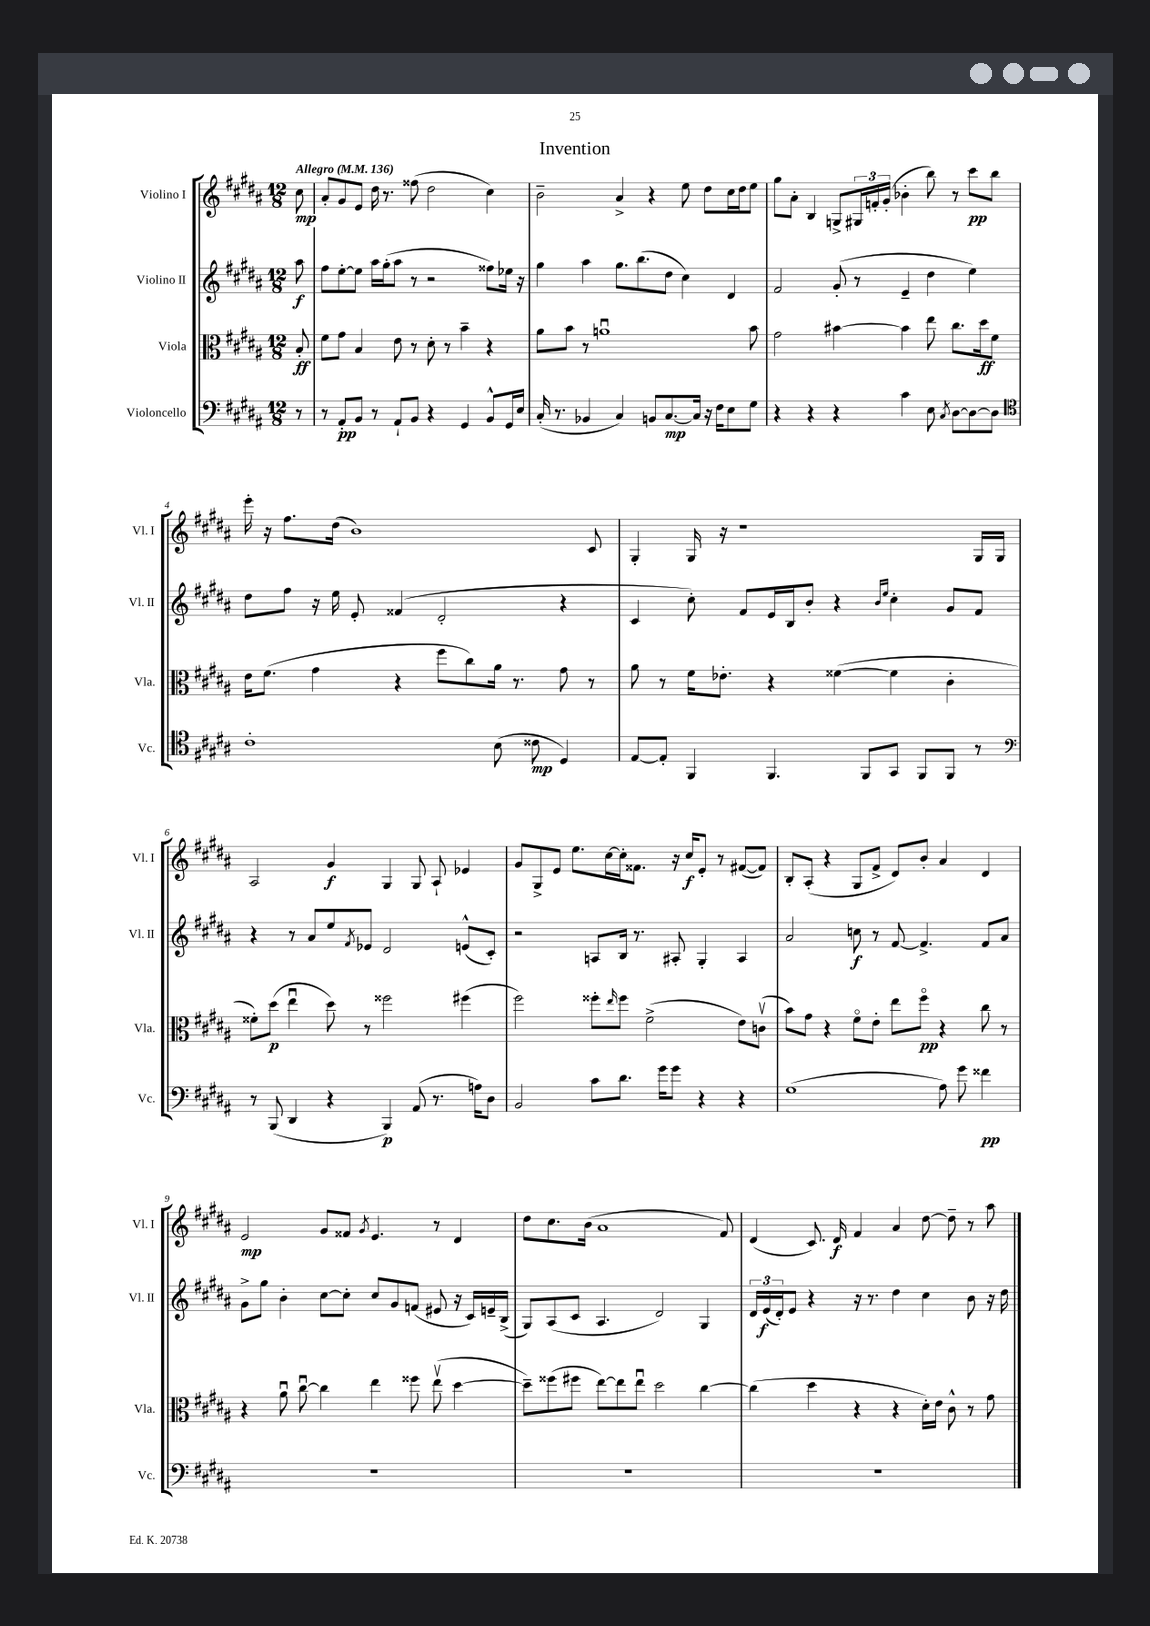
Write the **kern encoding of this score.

**kern	**dynam	**kern	**dynam	**kern	**dynam	**kern	**dynam
*part4	*part4	*part3	*part3	*part2	*part2	*part1	*part1
*staff4	*staff4	*staff3	*staff3	*staff2	*staff2	*staff1	*staff1
*I"Violoncello	*	*I"Viola	*	*I"Violino II	*	*I"Violino I	*
*I'Vc.	*	*I'Vla.	*	*I'Vl. II	*	*I'Vl. I	*
*clefF4	*	*clefC3	*	*clefG2	*	*clefG2	*
*k[f#c#g#d#a#]	*	*k[f#c#g#d#a#]	*	*k[f#c#g#d#a#]	*	*k[f#c#g#d#a#]	*
*M12/8	*	*M12/8	*	*M12/8	*	*M12/8	*
*MM136	*	*MM136	*	*MM136	*	*MM136	*
=	=	=	=	=	=	=	=
!	!	!	!	!	!	!LO:TX:a:B:t=Allegro	!
8r	.	8B'/	ff	8aa#\	f	8cc#\	mp
=1	=1	=1	=1	=1	=1	=1	=1
8r	.	8f#\L	.	8ff#\L	.	8a#'/L	.
8AA#'/L	pp	8g#\J	.	[8ee'\	.	8g#/	.
8BB/J	.	4B/	.	8ee\J]	.	8e/J	.
8r	.	.	.	16aa#\LL	.	16dd#\	.
.	.	.	.	(16gg#'\J	.	8.r	.
8AA#`/L	.	8e\	.	8aa#\J	.	.	.
8BB/J	.	8r	.	8r	.	(8ff##X\	.
4r	.	8d#'\	.	2r	.	2dd#\	.
.	.	8r	.	.	.	.	.
4GG#/	.	4b~\	.	.	.	.	.
8BB^^/L	.	4r	.	8ff##X\L)	.	4cc#\)	.
16GG#/L	.	.	.	16ee-X\Jk	.	.	.
16E/JJ	.	.	.	16r	.	.	.
=2	=2	=2	=2	=2	=2	=2	=2
(16C#'/	.	8a#\L	.	4gg#\	.	2b~\	.
8.r	.	.	.	.	.	.	.
.	.	8b\J	.	.	.	.	.
4BB-X/	.	8r	.	4aa#\	.	.	.
.	.	1anu	.	.	.	.	.
4C#/)	.	.	.	8.gg#\L	.	4a#^/	.
.	.	.	.	(8.bb\	.	.	.
8BBn/L	.	.	.	.	.	4r	.
[8.C#/	mp	.	.	8dd#\J	.	.	.
.	.	.	.	4cc#\)	.	8ee\	.
16C#/Jk]	.	.	.	.	.	.	.
16r	.	.	.	.	.	8dd#\L	.
16F#\KL	.	.	.	.	.	.	.
8E\	.	.	.	4d#/	.	16cc#\L	.
.	.	.	.	.	.	16dd#\J	.
8G#\J	.	8b\	.	.	.	8ee\J	.
=3	=3	=3	=3	=3	=3	=3	=3
4r	.	2g#\	.	2f#/	.	8gg#\L	.
.	.	.	.	.	.	8a#'\J	.
4r	.	.	.	.	.	4B/	.
4r	.	[4b#X\	.	(8g#'/	.	8Gn^/L	.
.	.	.	.	8r	.	24G#X/L	.
.	.	.	.	.	.	24fn'/	.
.	.	.	.	.	.	(24g#'/JJ	.
4c#\	.	4b#\]	.	4e~/	.	4b-X'\	.
8E\	.	8ee\	.	4dd#\	.	8bb\)	.
8qC#/	.	.	.	.	.	.	.
[8D#\L	.	8.cc#\L	.	.	.	8r	.
8D#\_	.	.	.	4ee\)	.	8ccc#\L	pp
.	.	16dd#\k	ff	.	.	.	.
8D#\J]	.	8f#\J	.	.	.	8bb\J	.
!!LO:LB:g=z
=4	=4	=4	=4	=4	=4	=4	=4
*clefC4	*	*	*	*	*	*	*
1c#'	.	16e\KL	.	8dd#\L	.	16eee'\	.
.	.	(8.f#\J	.	.	.	16r	.
.	.	.	.	8ff#\J	.	8.ff#\L	.
.	.	4g#\	.	16r	.	.	.
.	.	.	.	16ee\	.	(16dd#\Jk	.
.	.	.	.	8e'/	.	1b)	.
.	.	4r	.	(4f##X/	.	.	.
.	.	8ff#\L	.	2d#'/	.	.	.
.	.	8cc#\)	.	.	.	.	.
(8B\	.	16a#\Jk	.	.	.	.	.
.	.	8.r	.	.	.	.	.
8c##X\	mp	.	.	.	.	.	.
4D#/)	.	8g#\	.	4r	.	.	.
.	.	8r	.	.	.	8c#/	.
=5	=5	=5	=5	=5	=5	=5	=5
[8E/L	.	8a#\	.	4c#/	.	4G#'/	.
8E'/J]	.	8r	.	.	.	.	.
4FF#/	.	16f#\KL	.	8cc#'\)	.	16G#/	.
.	.	8.e-X'\J	.	.	.	16r	.
.	.	.	.	8f#/L	.	1r	.
4.FF#/	.	4r	.	16e/L	.	.	.
.	.	.	.	16B/J	.	.	.
.	.	.	.	8b'/J	.	.	.
.	.	([4f##X\	.	4r	.	.	.
8FF#/L	.	.	.	.	.	.	.
.	.	.	.	16qqb/LL	.	.	.
.	.	.	.	16qqee/JJ	.	.	.
8GG#/J	.	4f##\]	.	4cc#'\	.	.	.
8FF#/L	.	.	.	.	.	.	.
8FF#/J	.	4c#'\	.	8g#/L	.	.	.
8r	.	.	.	8f#/J	.	16G#/LL	.
.	.	.	.	.	.	16G#/JJ	.
!!LO:LB:g=z
=6	=6	=6	=6	=6	=6	=6	=6
*clefF4	*	*	*	*	*	*	*
8r	.	8f##X'\L)	.	4r	.	2A#/	.
(8BBB/	.	(8dd#\J	p	.	.	.	.
4DD#/	.	4eeu\	.	8r	.	.	.
.	.	.	.	8a#/L	.	.	.
4r	.	8dd#\)	.	8ee/	.	4g#/	f
.	.	.	.	8qf#/	.	.	.
.	.	8r	.	8e-X/J	.	.	.
4BBB/)	p	2ff##X\	.	2d#/	.	4G#/	.
(8AA#/	.	.	.	.	.	8G#/	.
8.r	.	.	.	.	.	8A#`/	.
.	.	(4ff#X\	.	(8en^^/L	.	4e-X/	.
16An\KL)	.	.	.	.	.	.	.
8D#\J	.	.	.	8c#'/J)	.	.	.
=7	=7	=7	=7	=7	=7	=7	=7
2BB/	.	2ff#\)	.	2r	.	8g#/L	.
.	.	.	.	.	.	8G#^/	.
.	.	.	.	.	.	8e/J	.
.	.	.	.	.	.	8.ee\L	.
8c#\L	.	8ff##X'\L	.	8An/L	.	.	.
.	.	.	.	.	.	[16cc#\L	.
.	.	16qqee/	.	.	.	.	.
8.d#\J	.	8ff##\J	.	16B/Jk	.	16cc#'\J]	.
.	.	.	.	8.r	.	8.f##X\J	.
.	.	(2f#^\	.	.	.	.	.
16g#\KL	.	.	.	.	.	.	.
8g#\J	.	.	.	8A#X'/	.	16r	.
.	.	.	.	.	.	16cc#/KL	f
4r	.	.	.	4G#'/	.	8e'/J	.
.	.	.	.	.	.	8r	.
4r	.	8e\L)	.	4A#/	.	([8f#X/L	.
.	.	(8cnv\J	.	.	.	8f#/J])	.
=8	=8	=8	=8	=8	=8	=8	=8
(1G#	.	8b\L)	.	2a#/	.	8B'/L	.
.	.	8g#\J	.	.	.	(8A#'/J	.
.	.	4r	.	.	.	4r	.
.	.	8f#\L	.	8ccn\	f	8G#/L	.
.	.	8e'\J	.	8r	.	8f#^/J	.
.	.	8ee\L	.	[8f#/	.	8d#/L)	.
.	.	8ff#\J	pp	4.f#^/]	.	8b'/J	.
8A#\)	.	4r	.	.	.	4a#/	.
8g#\	.	.	.	.	.	.	.
4f##X\	pp	8cc#\	.	8f#/L	.	4d#/	.
.	.	8r	.	8a#/J	.	.	.
!!LO:LB:g=z
=9	=9	=9	=9	=9	=9	=9	=9
1.r	.	4r	.	8g#^\L	.	2e/	mp
.	.	.	.	8gg#\J	.	.	.
.	.	8a#u\	.	4b'\	.	.	.
.	.	[8cc#u\	.	.	.	.	.
.	.	4cc#\]	.	[8cc#\L	.	8g#/L	.
.	.	.	.	8cc#'\J]	.	8f##X/J	.
.	.	.	.	.	.	8qg#/	.
.	.	4ee\	.	8cc#/L	.	4.e/	.
.	.	.	.	8g#/	.	.	.
.	.	8ff##X\	.	(8fn/J	.	.	.
.	.	(8eev\	.	8e#X/	.	8r	.
.	.	[4dd#\	.	16r	.	4d#/	.
.	.	.	.	16c#/LL)	.	.	.
.	.	.	.	16en~/	.	.	.
.	.	.	.	(16B^/JJ	.	.	.
=10	=10	=10	=10	=10	=10	=10	=10
1.r	.	8dd#~\L])	.	8G#/L)	.	8dd#\L	.
.	.	(8ff##X\	.	(8A#/	.	8.cc#\	.
.	.	8ff#X\J	.	8c#/J	.	.	.
.	.	.	.	.	.	(16b\Jk	.
.	.	[8ee\L)	.	4.A#/	.	1a#	.
.	.	8ee\]	.	.	.	.	.
.	.	8eeu\J	.	.	.	.	.
.	.	2dd#\	.	2d#/)	.	.	.
.	.	[4cc#\	.	4G#/	.	.	.
.	.	.	.	.	.	8f#/)	.
=11	=11	=11	=11	=11	=11	=11	=11
1.r	.	(4cc#\]	.	24d#/LL	.	(4d#/	.
.	.	.	.	(24e/	f	.	.
.	.	.	.	24d#'/J)	.	.	.
.	.	.	.	8e/J	.	.	.
.	.	4dd#\	.	4r	.	8.c#/)	.
.	.	.	.	.	.	16d#/	f
.	.	4r	.	16r	.	4f#/	.
.	.	.	.	8.r	.	.	.
.	.	4r	.	4dd#\	.	4a#/	.
.	.	16d#'\LL)	.	4cc#\	.	[8dd#\	.
.	.	16e\JJ	.	.	.	.	.
.	.	8c#^^\	.	.	.	8dd#~\]	.
.	.	8r	.	8b\	.	8r	.
.	.	8g#\	.	16r	.	8aa#\	.
.	.	.	.	16dd#\	.	.	.
==	==	==	==	==	==	==	==
*-	*-	*-	*-	*-	*-	*-	*-
